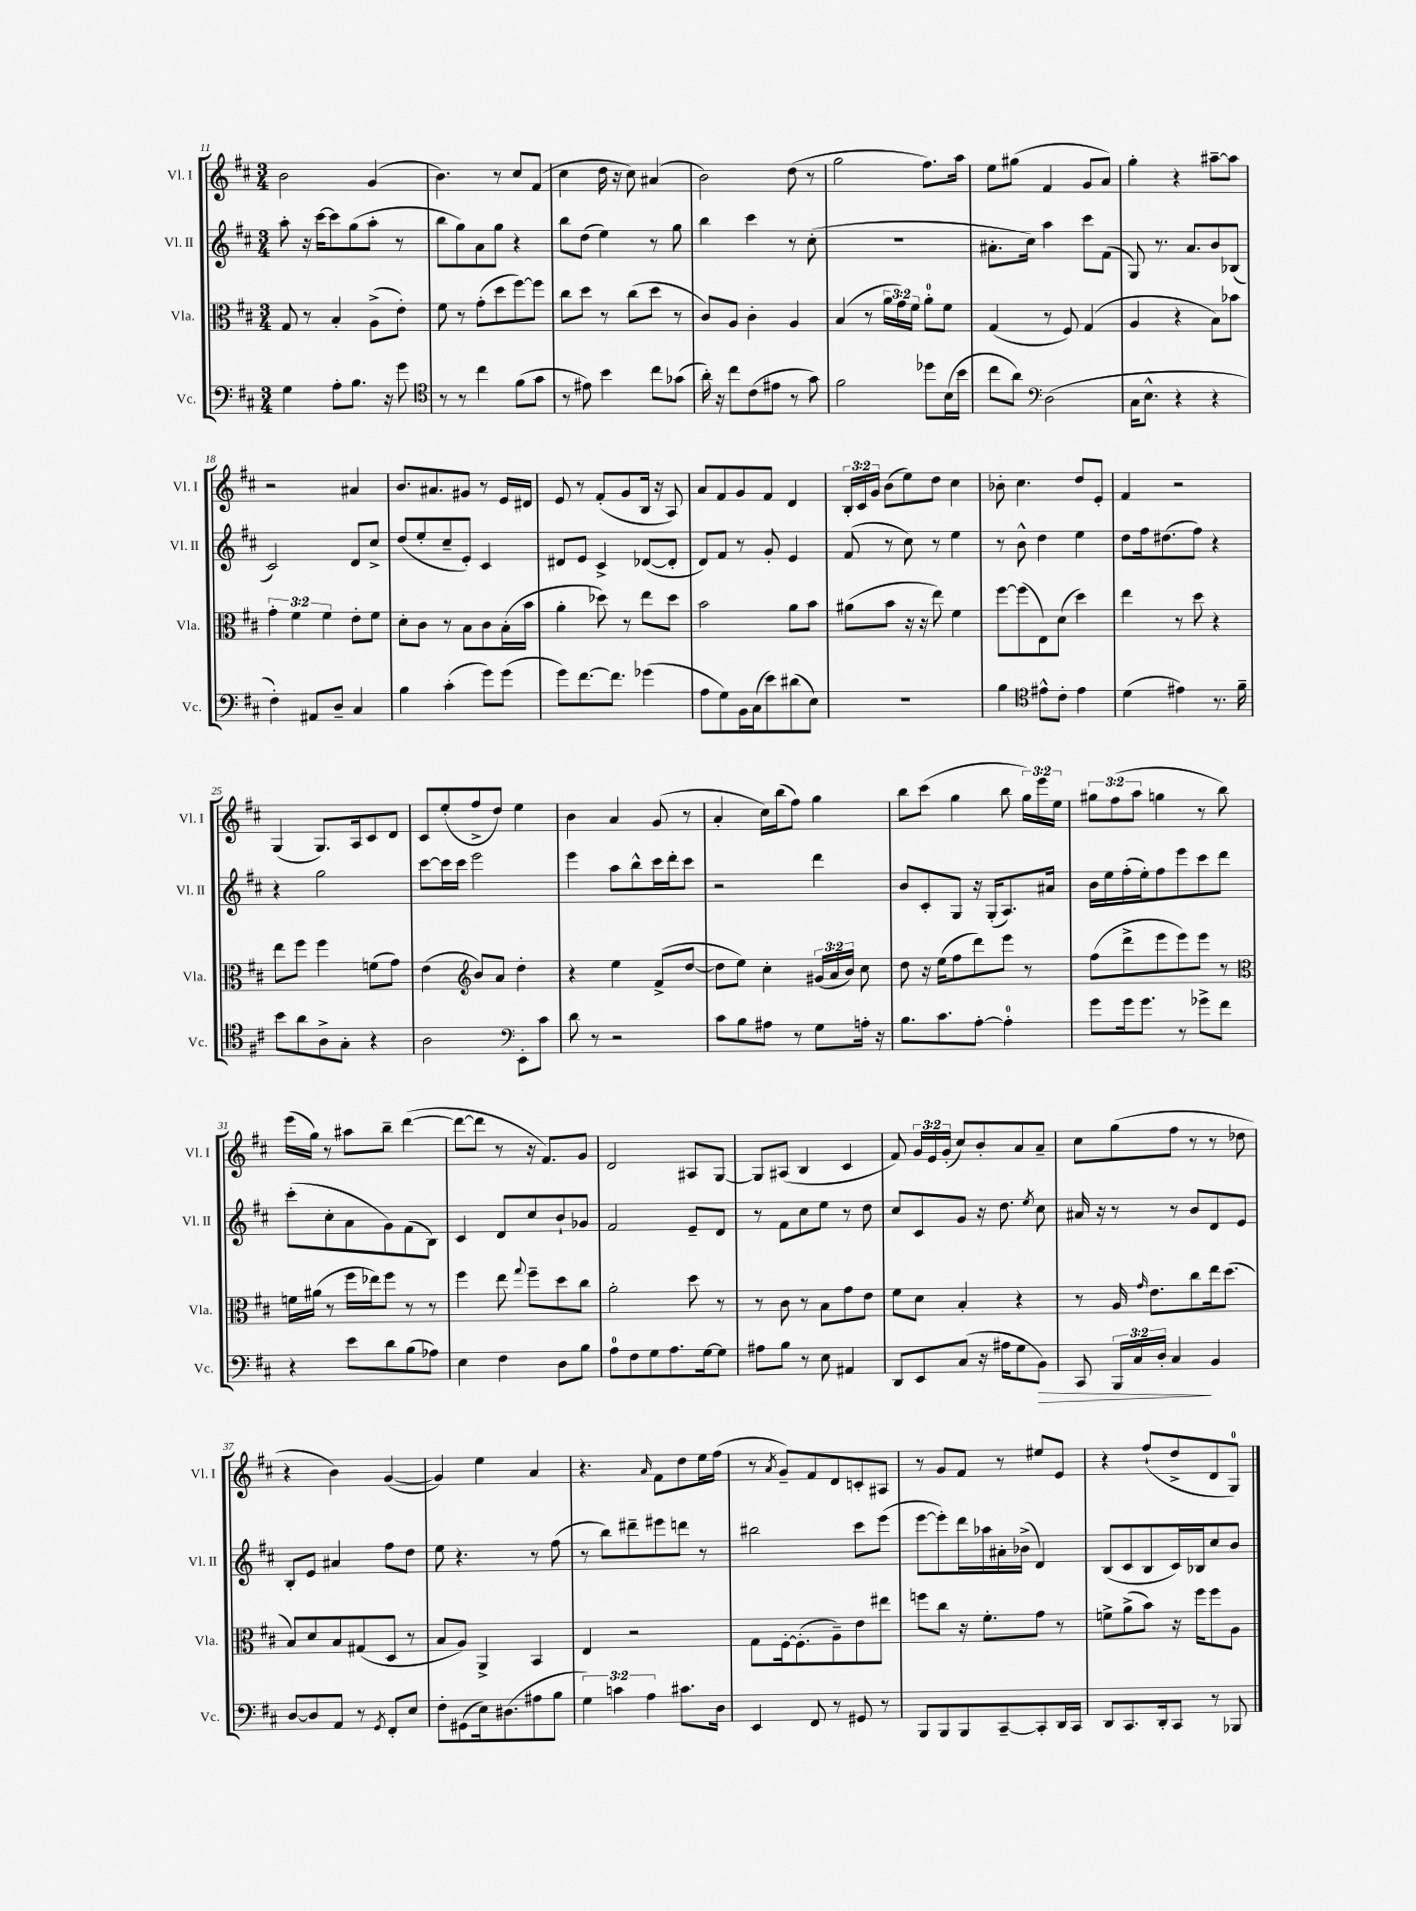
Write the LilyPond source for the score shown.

<<
\new StaffGroup <<
\new Staff = "s0" \with { instrumentName = "Vl. I" shortInstrumentName = "Vl. I" } {
    \clef treble \key d \major \numericTimeSignature \time 3/4 \override Staff.TupletNumber.text = #tuplet-number::calc-fraction-text
    \autoBeamOff b'2 g'4( |
    b'4.) r8 cis''8[ fis'8]( |
    cis''4 d''16 r16 cis''8) ais'4( |
    b'2) d''8( r8 |
    g''2 fis''8.[) a''16] |
    e''8[ gis''8]( fis'4 g'8[ a'8]) |
    g''4-. r4 ais''8[~-- ais''8] |
    r2 ais'4 |
    b'8.[ ais'8. gis'8] r8 e'16[ dis'16] |
    e'8 r8 fis'8[-.( g'8 b16] r16 a8) |
    a'8[ fis'8 g'8 fis'8] d'4 |
    \tuplet 3/2 { b16[-. cis'16 g'16] } b'8[( e''8) d''8] cis''4 |
    bes'8-. cis''4. d''8[ e'8]-. |
    fis'4 r2 |
    g4( g8.[) a16 cis'8 d'8] |
    cis'8[ e''8-.( fis''8-> d''8]) e''4 |
    b'4 a'4 g'8( r8 |
    a'4-. cis''16[) b''16( fis''8]) g''4 |
    b''8[ cis'''8]( g''4 b''8 \tuplet 3/2 { g''16[) e'''16 e''16] } |
    \tuplet 3/2 { gis''8[ fis''8( a''8] } g''4 r8 b''8) |
    e'''16[( g''16]) r8 ais''8[ b''8]-- d'''4~( |
    d'''8[~ d'''8] r8 r16 fis'8.[) g'8] |
    d'2 ais8[ g8]~ |
    g8[ ais8]( b4 cis'4 |
    fis'8) \tuplet 3/2 { g'16[ e'16 g'16]-.( } cis''8[) b'8-. a'8 a'8]-- |
    cis''8[ g''8( fis''8] r8 r8 des''8 |
    r4 b'4) g'4~( |
    g'4) e''4 a'4 |
    r4. \grace { a'16 } fis'8[ d''8 e''16 fis''16]( |
    r8 \acciaccatura { a'8 } g'8[--) fis'8 d'8 c'8-. ais8] |
    r8 g'8[ fis'8] r8 eis''8[ e'8] |
    r4 fis''8[-!( d''8-> d'8 g8]-0) \bar "|." |
}
\new Staff = "s1" \with { instrumentName = "Vl. II" shortInstrumentName = "Vl. II" } {
    \clef treble \key d \major \numericTimeSignature \time 3/4
    \autoBeamOff a''8-. r16 cis'''16[~ cis'''8 g''8( a''8]-. r8 |
    b''8[ g''8) a'8 g''8] r4 |
    b''8[ d''8]( e''4) r8 g''8 |
    b''4 cis'''4 r8 cis''8-.( |
    R2. |
    ais'8.[-. cis''16]) a''4 cis'''8[ fis'8]( |
    g8) r8. a'8.[ b'8 bes8]( |
    cis'2) d'8[ cis''8]-> |
    d''8[( e''8-. cis''8-- e'8]-.) cis'4 |
    dis'8[ e'8] cis'4-> des'8[~( des'8]-. |
    d'8[) fis'8] r8 g'8-. e'4 |
    fis'8( r8 cis''8) r8 e''4 |
    r8 b'8-^ d''4 e''4 |
    d''8[ fis''16 dis''8.( fis''8]) r4 |
    r4 g''2 |
    cis'''8[~ cis'''16 cis'''16] e'''2 |
    e'''4 a''8[ b''8-^ cis'''16 d'''16-. cis'''8] |
    r2 d'''4 |
    b'8[ cis'8-. g8] r16 g16[-.( a8.) ais'16] |
    b'16[ e''16 fis''16-.( e''16-.) fis''8 e'''8 cis'''8 d'''8] |
    cis'''8[-.( cis''8-. a'8 g'8) fis'8( b8]) |
    cis'4 d'8[ cis''8 b'8-! ges'8] |
    fis'2 e'8[-- d'8] |
    r8 fis'8[ cis''8 e''8] r8 d''8 |
    cis''8[ cis'8 g'8] r16 d''8. \acciaccatura { e''8 } cis''8 |
    ais'16 r16 r8 r8 b'8[ d'8 e'8] |
    b8[-. e'8] ais'4 fis''8[ d''8] |
    e''8 r4. r8 fis''8( |
    r8 b''8[) dis'''8-- eis'''8 d'''8] r8 |
    bis''2 cis'''8[ e'''8]( |
    e'''8[~ e'''8-.) d'''16 aes''16 ais'16-. bes'16]->( d'4) |
    b8[( cis'8 b8 cis'16) bes16 cis''8 b'8] \bar "|." |
}
\new Staff = "s2" \with { instrumentName = "Vla." shortInstrumentName = "Vla." } {
    \clef alto \key d \major \numericTimeSignature \time 3/4 \override Staff.TupletNumber.text = #tuplet-number::calc-fraction-text
    \autoBeamOff g8 r8 b4-. a8[->( e'8]-.) |
    fis'8 r8 g'8[-.( d''8 fis''8~) fis''8] |
    cis''8[ d''8] r8 cis''8[( d''8] r8 |
    cis'8[) a8] cis'4-. a4 |
    b4( r8 \tuplet 3/2 { a'16[ g'16) fis'16] } a'8[-0-. fis'8] |
    g4( r8 fis8) g4( |
    a4 r4 b8[) bes'8] |
    \tuplet 3/2 { g'4-. fis'4 fis'4 } e'8[-. fis'8] |
    d'8[-. cis'8] r8 b8[ cis'8 b16-.( b'16] |
    a'4-. des''8) r8 e''8[ des''8] |
    b'2 a'8[ b'8] |
    ais'8[( b'8] r16 r16 e''8) fis'4 |
    fis''8[~ fis''8( e8) d'8]( d''4) |
    e''4 r8 d''8 r4 |
    e''8[ fis''8] fis''4 f'8[( g'8]) |
    e'4( \clef treble b'8[) a'8] d''4-. |
    r4 e''4 fis'8[->( d''8]~ |
    d''8[ e''8]) cis''4-. \tuplet 3/2 { gis'16[( a'16 b'16]) } cis''8 |
    d''8 r16 e''16[( fis''8 d'''8) e'''8] r8 |
    fis''8[( d'''8-> e'''8 e'''8) e'''8] r8 |
    \clef alto f'16[ ais'16]( r8 fis''16[ ees''16) fis''8] r8 r8 |
    fis''4 e''8 \appoggiatura { g''8 } fis''8[-- d''8 cis''8] |
    a'2-. d''8 r8 |
    r8 cis'8 r8 b8[ g'8 e'8] |
    fis'8[ d'8] b4-. r4 |
    r8 a16 \grace { g'16 } e'8.[ cis''8 e''16 d''8.]( |
    b8[) d'8 b8 gis8( d8] r8 |
    b8[ a8]) a,4-> b,4 |
    e4 r2 |
    g8[ fis16~-. fis8.-.( a8--) e'8 eis''8] |
    f''8[ cis''8] r16 fis'8.[-. g'8] r8 |
    f'8[-> a'8->( b'8]) r16 fis''16[ fis''8 a8] \bar "|." |
}
\new Staff = "s3" \with { instrumentName = "Vc." shortInstrumentName = "Vc." } {
    \clef bass \key d \major \numericTimeSignature \time 3/4 \override Staff.TupletNumber.text = #tuplet-number::calc-fraction-text
    \autoBeamOff g4 a8[-. b8.] r16 g'8 |
    \clef tenor r8 r8 cis''4 fis'8[( g'8] |
    r8 eis'8) b'4 cis''8[ ges'8]( |
    a'16-.) r16 cis''8[ cis'8( eis'8] r8 g'8) |
    fis'2 des''8[ b16( b'16] |
    cis''8[ a'8]) \clef bass d2( |
    cis16[ e8.]-^ r4 r4 |
    fis4-.) ais,8[ d8]-- cis4 |
    b4 cis'4-.( g'8[) g'8]( |
    g'8[) fis'8.~ fis'8.] ges'4( |
    a8[ g8) b,16 cis16( e'8) dis'8( e8]) |
    R2. |
    b4 \clef tenor eis'8[-^ cis'8]-. eis'4 |
    d'4( eis'4) r8. fis'16-- |
    b'8[ a'8 a8-> g8]-. r4 |
    a2 \clef bass e,8[-. cis'8] |
    d'8 r8 r2 |
    cis'8[ b8 ais8] r8 g8[ a16]-. r16 |
    b8.[ cis'8. a8]~-. a4-0-. |
    g'8[ g'16 g'8.] r8 ges'8[-> fis'8] |
    r4 e'8[ d'8 b8( aes8]) |
    e4 fis4 d8[ b8] |
    a8[-0 fis8 g8 a8. g16~ g8] |
    ais8[ b8] r8 e8 ais,4 |
    d,8[ e,8 cis8]( r16 ais16[ g8 b,8]\>) |
    cis,8 \tuplet 3/2 { b,,16[ cis16 d16]-. } cis4\! b,4 |
    d8[~ d8 a,8] r8 \acciaccatura { g,8 } fis,8[-. e8] |
    fis8[-. gis,8( e16) dis8.( ais8 b8] |
    \tuplet 3/2 { g4) c'4 a4 } cis'8.[ d16] |
    e,4 fis,8 r8 gis,8 r8 |
    b,,8[ b,,8 b,,8 cis,8~-- cis,8-. d,16 cis,16] |
    d,8[ cis,8. d,16-. cis,8] r8 bes,,8 \bar "|." |
}
>>
>>
\layout { \context { \Score currentBarNumber = #11 } }
